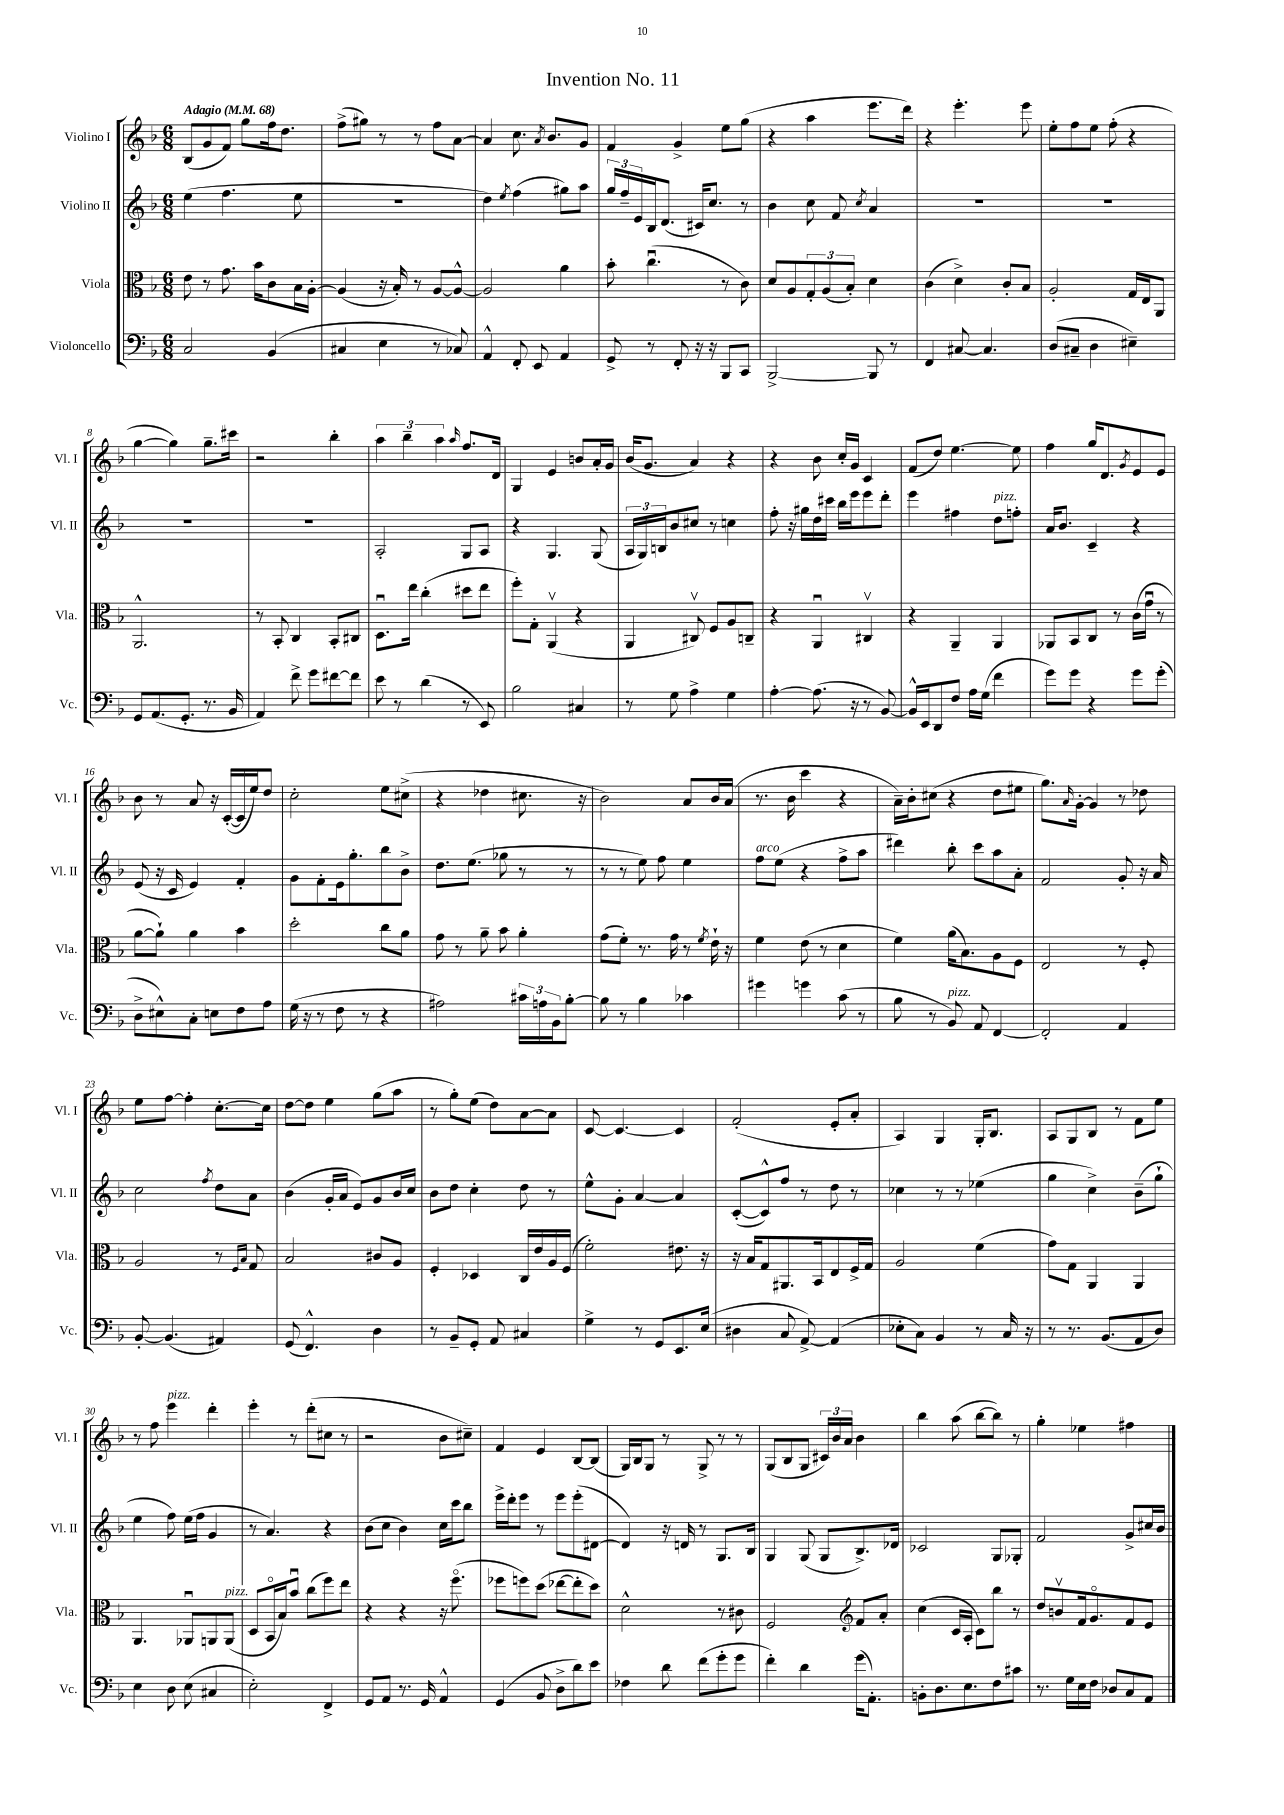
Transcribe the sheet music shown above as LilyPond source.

\header { title = "Invention No. 11" }
<<
\new StaffGroup <<
\new Staff = "s0" \with { instrumentName = "Violino I" shortInstrumentName = "Vl. I" } {
    \clef treble \key f \major \numericTimeSignature \time 6/8 \tempo "Adagio" 4 = 68
    bes8( g'8 f'8) g''8 f''16 d''8. |
    f''8->( gis''8) r8 r8 f''8 a'8~ |
    a'4 c''8. \acciaccatura { a'8 } bes'8. g'8 |
    f'4 g'4-> e''8 g''8( |
    r4 a''4 e'''8. d'''16) |
    r4 e'''4.-. e'''8 |
    e''8-. f''8 e''8 f''8-.( r4 |
    g''4~ g''4) g''8.-- cis'''16 |
    r2 bes''4-. |
    \tuplet 3/2 { a''4 bes''4-- a''4 } \grace { a''16 } f''8. d'16 |
    g4 e'4 b'8 a'16-. g'16 |
    bes'16( g'8. a'4) r4 |
    r4 bes'8 c''16-. g'16 c'4 |
    f'8( d''8) e''4.~ e''8 |
    f''4 g''16 d'8. \acciaccatura { g'8 } e'8 e'8 |
    bes'8 r8 a'8 r16 c'16~-.( c'16 e''16) d''8 |
    c''2-. e''8 cis''8->( |
    r4 des''4 cis''8. r16 |
    bes'2) a'8 bes'16 a'16( |
    r8. bes'16 c'''4 r4 |
    a'16--) bes'16-. cis''8( r4 d''8 eis''8 |
    g''8.) \grace { a'16 } g'16~-. g'4 r8 des''8 |
    e''8 f''8~ f''4-. c''8.~-. c''16 |
    d''8~ d''8 e''4 g''8( a''8 |
    r8 g''8-.) e''8( d''8) a'8~ a'8 |
    c'8~ c'4.~ c'4 |
    f'2-.( e'8-. a'8-. |
    a4) g4 g16-. bes8. |
    a8 g8 bes8 r8 f'8 e''8 |
    r8 f''8 e'''4^\markup { \italic "pizz." } d'''4-. |
    e'''4-. r8 d'''8-.( cis''8 r8 |
    r2 bes'8 cis''8--) |
    f'4 e'4 bes8~ bes8( |
    g16) bes16 g8 r8 g8-> r8 r8 |
    g8( bes8 g8 \tuplet 3/2 { cis'16) bes'16 a'16 } bes'4 |
    bes''4 a''8( bes''8~ bes''8) r8 |
    g''4-. ees''4 fis''4 \bar "|." |
}
\new Staff = "s1" \with { instrumentName = "Violino II" shortInstrumentName = "Vl. II" } {
    \clef treble \key f \major \numericTimeSignature \time 6/8
    e''4( f''4. e''8 |
    R2. |
    d''4) \acciaccatura { e''8 } f''4( gis''8) a''8 |
    \tuplet 3/2 { g''16 f''16-- e'16 } bes16 d'8.( cis'16) c''8. r8 |
    bes'4 c''8 f'8 \acciaccatura { c''8 } a'4 |
    R2. |
    R2. |
    R2. |
    R2. |
    a2-. g8 a8 |
    r4 g4. g8( |
    \tuplet 3/2 { a16 g16) b16 } bes'8 cis''8 r8 c''4 |
    f''8-. r16 gis''16 d''16 cis'''16 bes''16 e'''16 e'''8 d'''8-. |
    e'''4 fis''4 d''8^\markup { \italic "pizz." } f''8-. |
    a'16 bes'8. c'4-- r4 |
    e'8( r16 c'16 e'4) f'4-. |
    g'8 f'8-. e'16 g''8.-. bes''8 bes'8-> |
    d''8. e''8.( ges''8 r8 r8 |
    r8 r8 e''8) f''8 e''4 |
    f''8^\markup { \italic "arco" } e''8( r4 f''8-> a''8 |
    dis'''4) bes''8-. c'''8 a''8 a'8-. |
    f'2 g'8-. r16 a'16 |
    c''2 \acciaccatura { f''8 } d''8 a'8 |
    bes'4( g'16-. a'16 e'8) g'8 bes'16 c''16 |
    bes'8 d''8 c''4-. d''8 r8 |
    e''8-^ g'8-. a'4~ a'4 |
    c'8~-.( c'8-^) f''8 r8 d''8 r8 |
    ces''4 r8 r8 ees''4( |
    g''4 c''4->) bes'8--( g''8-! |
    e''4 f''8) e''16( f''16 g'4 |
    r8 a'4.) r4 |
    bes'8( c''8 bes'4) c''16 c'''16 bes''8 |
    e'''16-> d'''16-. e'''8 r8 e'''8 e'''8-.( dis'8~ |
    dis'4) r16 d'16 r8 g8. bes16 |
    g4 g8( g8 bes8.->) des'16 |
    ces'2 g8 ges8-. |
    f'2 g'8-> cis''16 bes'16 \bar "|." |
}
\new Staff = "s2" \with { instrumentName = "Viola" shortInstrumentName = "Vla." } {
    \clef alto \key f \major \numericTimeSignature \time 6/8
    e'8 r8 g'8. bes'16 c'8 bes16 a16~-. |
    a4( r16 bes16-.) r8 a8~ a8~-^ |
    a2 a'4 |
    bes'8-. c''4.\downbow( r8 c'8) |
    d'8 a8 \tuplet 3/2 { g8-. a8( bes8-.) } d'4 |
    c'4( d'4->) c'8-. bes8 |
    a2-. g16 e16 a,8 |
    a,2.-^ |
    r8 bes,8-. c4 bes,8-. cis8 |
    d8.\downbow e''16 c''4-.( dis''8 e''8 |
    f''8-.) g8-. a,4\upbow( r4 |
    a,4 cis8\upbow) f8 a8 c8-- |
    r4 a,4\downbow cis4\upbow |
    r4 a,4-- a,4 |
    aes,8 bes,8 c8 r8 c'16( g'16\downbow r8 |
    a'8~ a'8-!) a'4 bes'4 |
    d''2-. c''8 a'8 |
    g'8 r8 a'8-- bes'8 a'4-. |
    g'8( f'8-.) r8. g'16 r8 \acciaccatura { f'8 } e'16-! r16 |
    f'4 e'8( r8 d'4 |
    f'4) a'16( bes8.) a8 f8 |
    e2 r8 f8-. |
    a2 r8 \grace { f16 bes16 } g8 |
    bes2 cis'8 a8 |
    f4-. des4 c16 e'16 a16 f16( |
    f'2-.) eis'8. r16 |
    r16 bes16 g8 ais,8. bes,16 e8 f16-> g16 |
    a2 f'4( |
    g'8) g8 a,4 a,4 |
    a,4. aes,8\downbow a,8 a,8^\markup { \italic "pizz." }( |
    d8 bes,16\flageolet bes16) bes'8\downbow c''8( f''8) e''8 |
    r4 r4 r16 f''8.\flageolet( |
    fes''8 f''8) d''8( ees''8~ ees''8-. d''8) |
    d'2-^ r8 cis'8 |
    f2 \clef treble f'8 a'8-. |
    c''4( c'16 a16-. c'8) bes''8 r8 |
    d''8 b'8\upbow f'16 g'8.\flageolet f'8 e'8 \bar "|." |
}
\new Staff = "s3" \with { instrumentName = "Violoncello" shortInstrumentName = "Vc." } {
    \clef bass \key f \major \numericTimeSignature \time 6/8
    c2 bes,4( |
    cis4 e4 r8 ces8) |
    a,4-^ f,8-. e,8 a,4 |
    g,8-> r8 f,8-. r16 r16 bes,,8 c,8 |
    bes,,2~-> bes,,8 r8 |
    f,4 cis8~ cis4. |
    d8( cis8-- d4 eis4--) |
    g,8 a,8.( g,8.-. r8. bes,16 |
    a,4) f'8-> g'8 fis'8~ fis'8 |
    e'8 r8 d'4( r8 e,8) |
    bes2 cis4 |
    r8 g8 a4-> g4 |
    a4~-. a8.( r16 r8 bes,8~) |
    bes,16-^ e,16 d,8 f8 a16 g16( f'4 |
    g'8) g'8 r4 g'8 g'8-.( |
    d8-> eis8-^) c8-. e8 f8 a8 |
    g16( r16 r8 f8 r8 r4 |
    ais2) \tuplet 3/2 { cis'16 a16 bes,16 } bes8~-. |
    bes8 r8 bes4 ces'4 |
    gis'4 g'4 c'8( r8 |
    bes8 r8 bes,8^\markup { \italic "pizz." }) a,8 f,4~ |
    f,2-. a,4 |
    bes,8~-. bes,4.( ais,4) |
    g,8( f,4.-^) d4 |
    r8 bes,8-- g,8-. a,8 cis4 |
    g4-> r8 g,8 e,8. e16( |
    dis4 c8 a,8~->) a,4( |
    ees8-. c8) bes,4 r8 c16 r16 |
    r8 r8. bes,8.( a,8 d8) |
    e4 d8 e8( cis4 |
    e2-.) f,4-> |
    g,8 a,8 r8. g,16 a,4-^ |
    g,4( bes,8 d8-> d'8) e'8 |
    fes4 d'8 f'8( g'8-. g'8 |
    f'4-.) d'4 g'16( a,8.-.) |
    b,8-. d8. e8. f8 cis'8 |
    r8. g16 e16 f16 des8 c8 a,8 \bar "|." |
}
>>
>>
